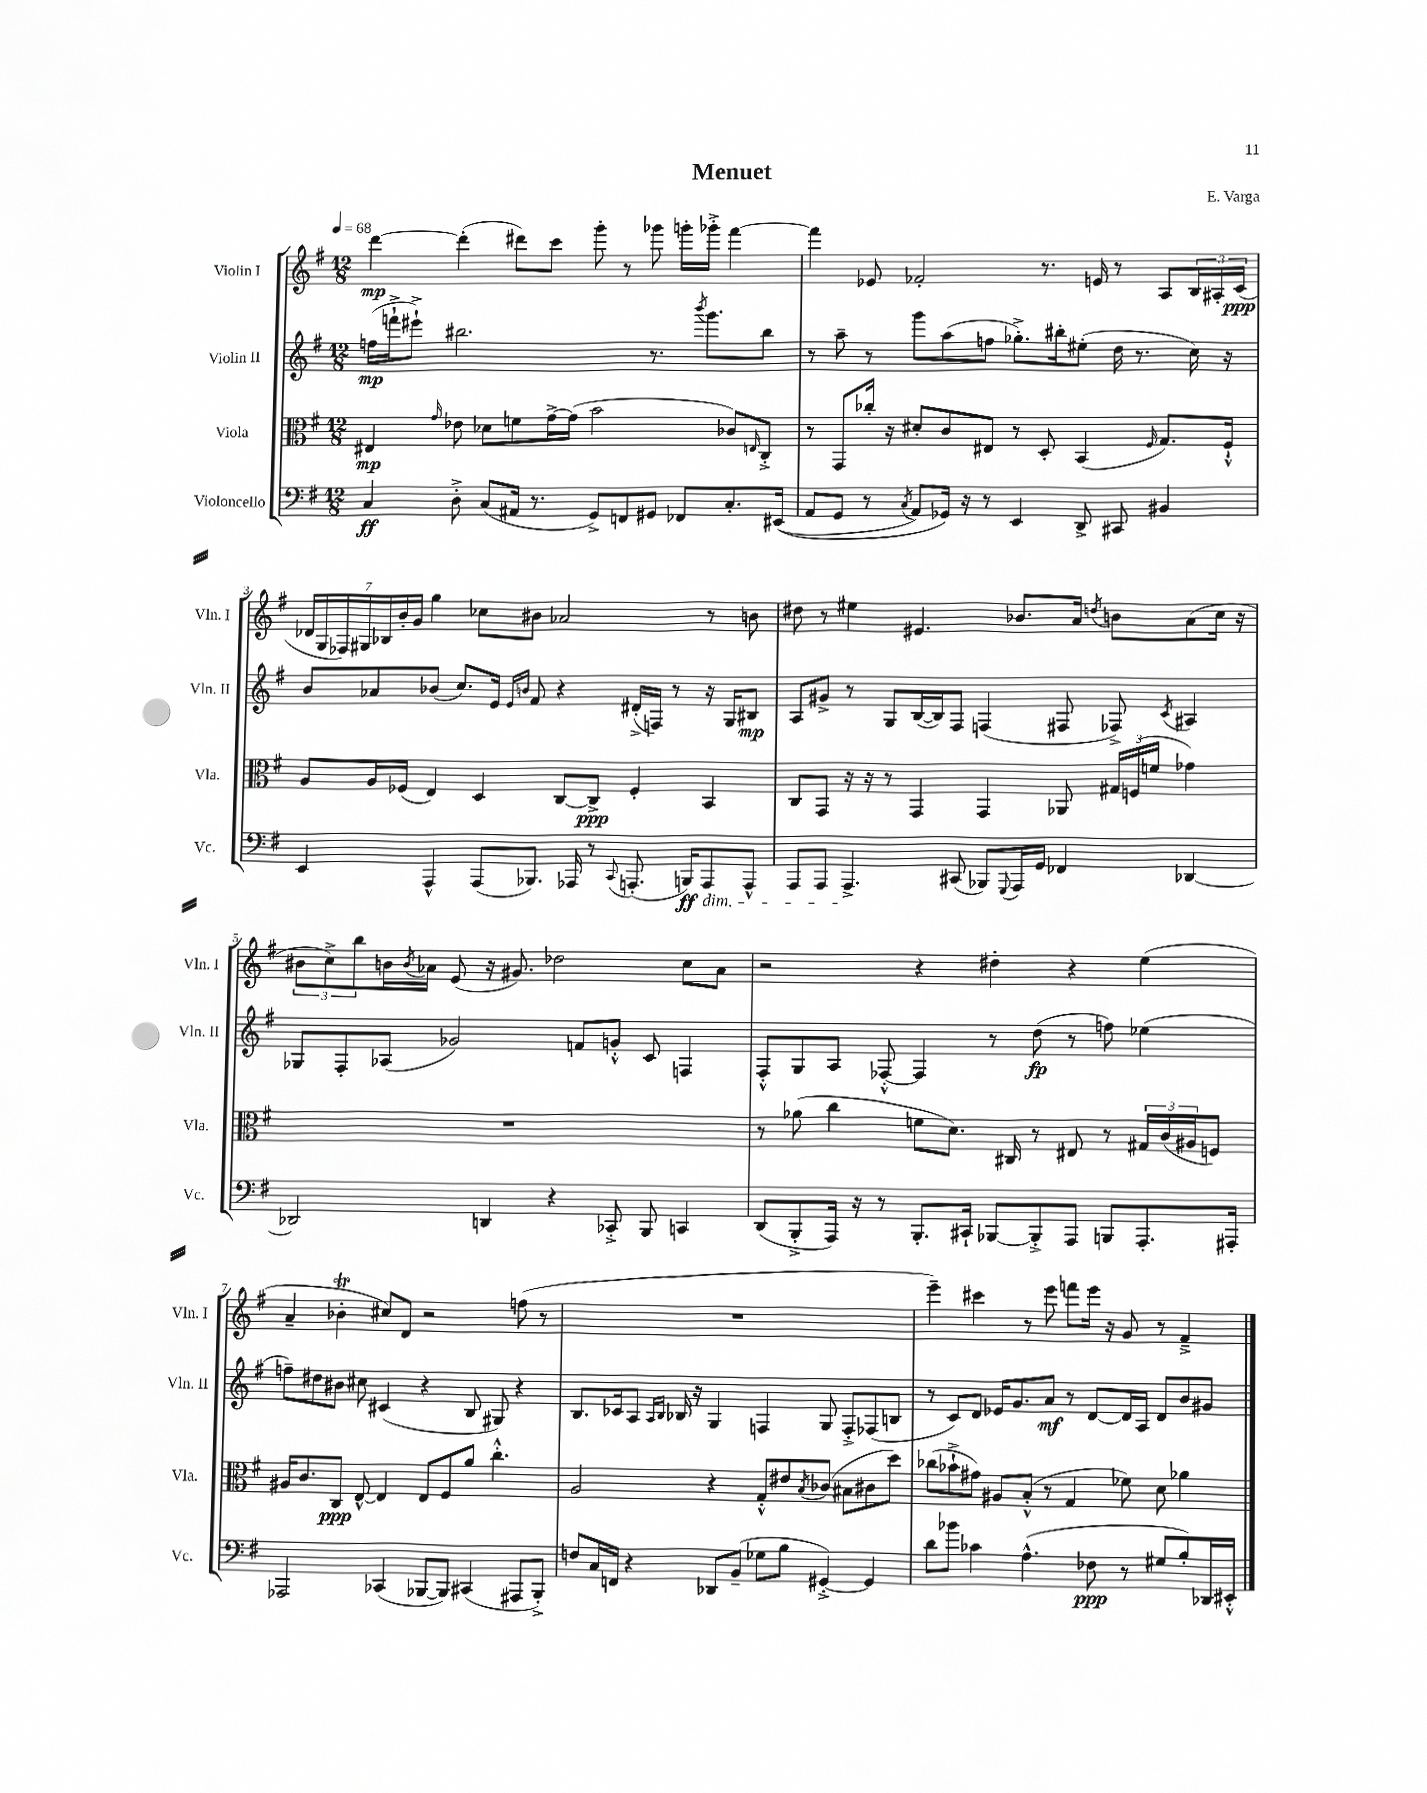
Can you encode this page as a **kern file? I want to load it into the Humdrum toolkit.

**kern	**dynam	**kern	**dynam	**kern	**dynam	**kern	**dynam
*part4	*part4	*part3	*part3	*part2	*part2	*part1	*part1
*staff4	*staff4	*staff3	*staff3	*staff2	*staff2	*staff1	*staff1
*I"Violoncello	*	*I"Viola	*	*I"Violin II	*	*I"Violin I	*
*I'Vc.	*	*I'Vla.	*	*I'Vln. II	*	*I'Vln. I	*
*clefF4	*	*clefC3	*	*clefG2	*	*clefG2	*
*k[f#]	*	*k[f#]	*	*k[f#]	*	*k[f#]	*
*M12/8	*	*M12/8	*	*M12/8	*	*M12/8	*
*MM68	*	*MM68	*	*MM68	*	*MM68	*
=1	=1	=1	=1	=1	=1	=1	=1
4C/	ff	4E#X/	mp	(16ffn\LL	mp	[4ddd\	mp
.	.	.	.	16fffn`^\J	.	.	.
.	.	.	.	8eee#X`^\J)	.	.	.
.	.	16qqg/	.	.	.	.	.
8D'^\	.	8e-X\	.	2.bb#X\	.	(4ddd'\]	.
(8C/L	.	8d-X\L	.	.	.	.	.
16AA#X/Jk	.	8fn\	.	.	.	8ddd#X\L)	.
8.r	.	.	.	.	.	.	.
.	.	[16g^\L	.	.	.	8ccc\J	.
.	.	(16g\JJ]	.	.	.	.	.
8GG^/L)	.	2b\	.	.	.	8ggg'\	.
8FFn/	.	.	.	.	.	8r	.
8GG#X/J	.	.	.	8.r	.	8ggg-X\	.
8FF-X/L	.	.	.	.	.	16gggn'\LL	.
.	.	.	.	8qbbb/	.	.	.
.	.	.	.	8.ggg\L	.	16ggg-X'^\JJ	.
8.C'/	.	8c-X/L)	.	.	.	[4fff#\	.
.	.	16qqEn/	.	.	.	.	.
.	.	8C'^/J	.	8bb#\J	.	.	.
((16EE#X/Jk	.	.	.	.	.	.	.
=2	=2	=2	=2	=2	=2	=2	=2
8AA/L	.	8r	.	8r	.	4fff#\]	.
8GG/J	.	8GG/L	.	8aa~\	.	.	.
8r	.	16cc-X'/Jk	.	8r	.	8e-X/	.
.	.	16r	.	.	.	.	.
8qC/	.	.	.	.	.	.	.
8AA/L)	.	8d#X'/L	.	8ggg\L	.	2f-X'/	.
16GG-X/Jk)	.	8c/	.	(8aa\	.	.	.
16r	.	.	.	.	.	.	.
8r	.	8E#X/J	.	8ffn\J	.	.	.
4EE/	.	8r	.	8.gg-X'^\L)	.	.	.
.	.	8D'/	.	.	.	8.r	.
.	.	.	.	16bb#X'\k	.	.	.
8DD^/	.	(4BB/	.	(8ee#X'\J	.	.	.
.	.	.	.	.	.	16en/	.
8CC#X/	.	.	.	16dd\	.	8r	.
.	.	.	.	8.r	.	.	.
.	.	16qqF#/	.	.	.	.	.
4BB#X/	.	8.G/L)	.	.	.	8A/L	.
.	.	.	.	16cc\)	.	24B/L	.
.	.	.	.	.	.	24A#X'/	.
.	.	16F#`^^/Jk	.	16r	.	.	.
.	.	.	.	.	.	(24c/JJ	ppp
!!LO:LB:g=z
=3	=3	=3	=3	=3	=3	=3	=3
4EE/	.	8A/L	.	8b/L	.	28d-X/LL	.
.	.	.	.	.	.	28G/	.
.	.	.	.	.	.	28F-X/)	.
.	.	.	.	.	.	28G#X/	.
.	.	16A/L	.	8a-X/	.	.	.
.	.	.	.	.	.	28B-X/	.
.	.	.	.	.	.	28b'/	.
.	.	(16F-X/JJ	.	.	.	.	.
.	.	.	.	.	.	28g/JJ	.
4AAA^^/	.	4E/)	.	(8b-X/J	.	4gg\	.
.	.	.	.	8.cc/L)	.	.	.
(8AAA/L	.	4D/	.	.	.	8cc-X\L	.
.	.	.	.	16e/Jk	.	.	.
.	.	.	.	16qqe/LL	.	.	.
.	.	.	.	16qqbn/JJ	.	.	.
8.BBB-X/J)	.	.	.	8f#/	.	8b#X\J	.
.	.	[8C/L	.	4r	.	2a-X/	.
16AAA-X/	.	.	.	.	.	.	.
8r	.	8C^/J]	ppp	.	.	.	.
8qqCC/	.	.	.	.	.	.	.
(8.AAAn'/	.	4F-'/	.	(16d#X'^/LL	.	.	.
.	.	.	.	16Fn/JJ)	.	.	.
.	.	.	.	8r	.	.	.
16BBBn/KL)	ff	.	.	.	.	.	.
!LO:TX:b:i:t=dim.	!	!	!	!	!	!	!
8AAA/	.	4BB/	.	16r	.	8r	.
.	.	.	.	16G/KL	.	.	.
8AAA^^/J	.	.	.	8B#X/J	mp	8bn\	.
=4	=4	=4	=4	=4	=4	=4	=4
8AAA/L	.	8C/L	.	8A/L	.	8dd#X\	.
8AAA/J	.	8GG/J	.	8g#X^/J	.	8r	.
4.AAA^/	.	16r	.	8r	.	4ee#X\	.
.	.	16r	.	.	.	.	.
.	.	8r	.	8G/L	.	.	.
.	.	4GG/	.	([16B/L	.	4.e#X/	.
.	.	.	.	16B/J])	.	.	.
(8CC#X/	.	.	.	8F#/J	.	.	.
8BBB-X/L)	.	4GG/	.	(4Fn/	.	.	.
8qqGGG/	.	.	.	.	.	.	.
16AAA/L	.	.	.	.	.	8.b-X/L	.
16GG/JJ	.	.	.	.	.	.	.
4FF-X/	.	8AA-X/	.	8F#X/	.	.	.
.	.	.	.	.	.	16a/Jk	.
.	.	.	.	.	.	8qddn/	.
.	.	24G#X/LL	.	8F-X^/)	.	8bn\L	.
.	.	(24Fn/	.	.	.	.	.
.	.	24fn/JJ	.	.	.	.	.
.	.	.	.	8qc/	.	.	.
[4DD-X/	.	4g-X\)	.	4A#X/	.	(8a\	.
.	.	.	.	.	.	16cc\Jk	.
.	.	.	.	.	.	16r	.
!!LO:LB:g=z
=5	=5	=5	=5	=5	=5	=5	=5
2DD-X/]	.	1.r	.	8G-X/L	.	12b#X\L	.
.	.	.	.	.	.	12cc^\)	.
.	.	.	.	8F#'/	.	.	.
.	.	.	.	.	.	12bb\	.
.	.	.	.	(8A-X/J	.	16bn\L	.
.	.	.	.	.	.	8qb/	.
.	.	.	.	.	.	16a-X\JJ	.
.	.	.	.	2g-X/)	.	(8e/	.
4DDn/	.	.	.	.	.	16r	.
.	.	.	.	.	.	8.g#X/)	.
4r	.	.	.	.	.	2dd-X\	.
.	.	.	.	8fn/L	.	.	.
8CC-X'^/	.	.	.	8gn'^^/J	.	.	.
8BBB/	.	.	.	8c/	.	.	.
4CCn/	.	.	.	4Fn/	.	8cc\L	.
.	.	.	.	.	.	8a-\J	.
=6	=6	=6	=6	=6	=6	=6	=6
(8DD/L	.	8r	.	8F#'^^/L	.	2r	.
8BBB'^/	.	(8a-X\	.	8G/	.	.	.
16AAA/Jk)	.	4cc\	.	8A/J	.	.	.
16r	.	.	.	.	.	.	.
8r	.	.	.	[8F-X'^^/	.	.	.
8.BBB'/L	.	8fn\L	.	4F-/]	.	4r	.
.	.	8.d\J)	.	.	.	.	.
16CC#X`/Jk	.	.	.	.	.	.	.
[8BBB-X/L	.	.	.	8r	.	4dd#X'\	.
.	.	16C#X/	.	.	.	.	.
8BBB-'^/]	.	8r	.	(8dd\	fp	.	.
8AAA/J	.	8E#X/	.	8r	.	4r	.
8BBBn/L	.	8r	.	8ffn\)	.	.	.
8.AAA'/	.	24G#X/LL	.	(4ee-X\	.	(4ee\	.
.	.	(24c/	.	.	.	.	.
.	.	24A#X/J	.	.	.	.	.
.	.	8Fn/J)	.	.	.	.	.
16AAA#X'/Jk	.	.	.	.	.	.	.
!!LO:LB:g=z
=7	=7	=7	=7	=7	=7	=7	=7
2AAA-X/	.	16A#X/KL	.	8ffn~\L)	.	4a~/	.
.	.	8.c/	.	.	.	.	.
.	.	.	.	8dd#X\	.	.	.
.	.	8C/J	ppp	8b#X\J	.	4b-XT'\	.
.	.	[8E^^/	.	8cc#X\	.	.	.
(4CC-X/	.	4E/]	.	(4c#X/	.	8cc#X/L)	.
.	.	.	.	.	.	8d/J	.
[8BBB-X/L	.	8E/L	.	4r	.	2r	.
8BBB-/J])	.	8F#/	.	.	.	.	.
(4CC#X/	.	8a/J	.	8B/	.	.	.
.	.	4.cc'^^\	.	8G#X/)	.	.	.
8AAA#X/L	.	.	.	4r	.	(8ffn\	.
8BBB-'^/J)	.	.	.	.	.	8r	.
=8	=8	=8	=8	=8	=8	=8	=8
8Fn/L	.	2A/	.	8.B/L	.	1.r	.
16C/L	.	.	.	.	.	.	.
16FFn/JJ	.	.	.	16c-X/k	.	.	.
4r	.	.	.	8A/J	.	.	.
.	.	.	.	16qqA/LL	.	.	.
.	.	.	.	16qqB/JJ	.	.	.
.	.	.	.	16B-X/	.	.	.
.	.	.	.	16r	.	.	.
8DD-X/L	.	4r	.	4G/	.	.	.
(8BB~/J	.	.	.	.	.	.	.
8G-X\L	.	8G'^^/L	.	4Fn/	.	.	.
8B\J	.	8e#X/	.	.	.	.	.
.	.	8qB/	.	.	.	.	.
[4GG#X'^/)	.	(8c-X/J	.	8G/	.	.	.
.	.	8B#X\L	.	8F'^/L	.	.	.
4GG#/]	.	8c#X\	.	(8F-X/	.	.	.
.	.	8dd\J)	.	8Bn/J	.	.	.
=9	=9	=9	=9	=9	=9	=9	=9
8d\L	.	(8cc-X\L	.	8r	.	4eee~\)	.
8b-X\J	.	8b-X`^\	.	8c/L)	.	.	.
4c-X\	.	8g#X\J)	.	8d/J	.	4ccc#X\	.
.	.	8A#X/L	.	16e-X/KL	.	.	.
.	.	.	.	8.g/	.	.	.
(4.A^^\	.	(8B'^^/J	.	.	.	8r	.
.	.	8r	.	8a/J	mf	8eee\	.
.	.	4G/	.	8r	.	8fffn\L	.
8F-X\	ppp	.	.	[8d/L	.	16eee\Jk	.
.	.	.	.	.	.	16r	.
8r	.	8f-X\)	.	16d/L]	.	8g/	.
.	.	.	.	16A/JJ	.	.	.
8G#X/L	.	8d\	.	8d/L	.	8r	.
8B'/)	.	4a-X\	.	8b/	.	4f#~^/	.
16DD-X/L	.	.	.	8g#X/J	.	.	.
16EE#X'^^/JJ	.	.	.	.	.	.	.
==	==	==	==	==	==	==	==
*-	*-	*-	*-	*-	*-	*-	*-
